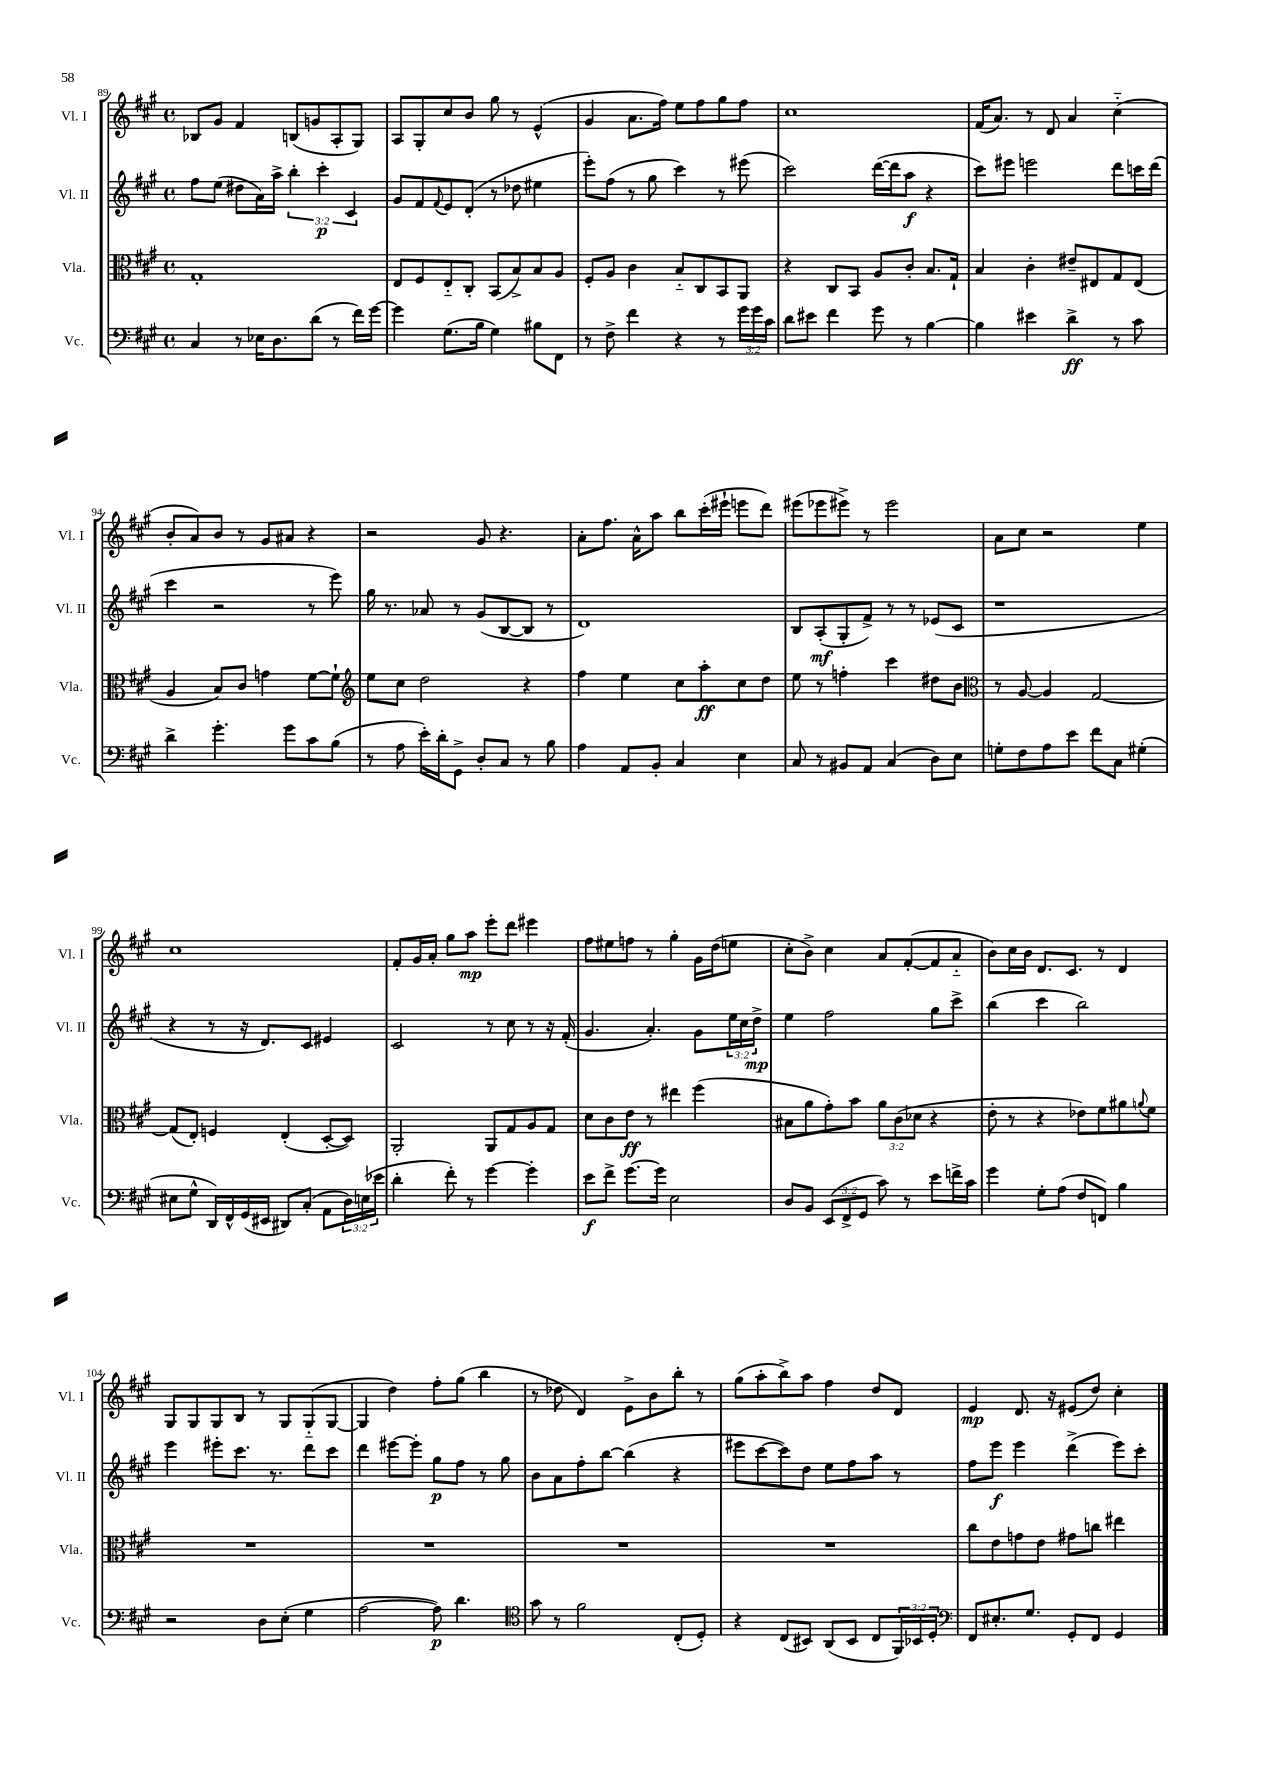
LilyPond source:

<<
\new StaffGroup <<
\new Staff = "s0" \with { instrumentName = "Vl. I" shortInstrumentName = "Vl. I" } {
    \clef treble \key a \major \defaultTimeSignature \time 4/4
    bes8 gis'8 fis'4 b8( g'8 a8-. gis8) |
    a8 gis8-. cis''8 b'8 gis''8 r8 e'4-^( |
    gis'4 a'8. fis''16) e''8 fis''8 gis''8 fis''8 |
    cis''1 |
    fis'16( a'8.) r8 d'8 a'4 cis''4-_( |
    b'8-. a'8) b'8 r8 gis'8 ais'8 r4 |
    r2 gis'8 r4. |
    a'8-. fis''8. a'16-^ a''8 b''8 cis'''16-.( eis'''16-! e'''8 d'''8) |
    eis'''8( ees'''8 eis'''8->) r8 eis'''2 |
    a'8 cis''8 r2 e''4 |
    cis''1 |
    fis'8-. gis'16 a'16-. gis''8 a''8\mp e'''8-. d'''8 eis'''4 |
    fis''8 eis''8 f''8 r8 gis''4-. gis'16 d''16( e''8 |
    cis''8-. b'8->) cis''4 a'8 fis'8~-.( fis'8 a'8-_ |
    b'8) cis''16 b'16 d'8. cis'8. r8 d'4 |
    gis8 gis8 gis8 b8 r8 gis8 gis8-_( gis8~ |
    gis4 d''4) fis''8-. gis''8( b''4 |
    r8 des''8 d'4) e'8-> b'8 b''8-. r8 |
    gis''8( a''8-. b''8->) a''8 fis''4 d''8 d'8 |
    e'4\mp d'8. r16 eis'8( d''8) cis''4-. \bar "|." |
}
\new Staff = "s1" \with { instrumentName = "Vl. II" shortInstrumentName = "Vl. II" } {
    \clef treble \key a \major \defaultTimeSignature \time 4/4 \override Staff.TupletNumber.text = #tuplet-number::calc-fraction-text
    fis''8 e''8( dis''8 a'16) a''16-> \tuplet 3/2 { b''4-. cis'''4-.\p cis'4 } |
    gis'8 fis'8 \appoggiatura { fis'8 } e'8 d'8-.( r8 des''8 eis''4 |
    e'''8-.) fis''8( r8 gis''8 cis'''4) r8 eis'''8( |
    cis'''2) d'''16~( d'''16 a''8\f r4 |
    cis'''8) eis'''8 e'''2 d'''8 c'''16 d'''16( |
    cis'''4 r2 r8 e'''8) |
    gis''16 r8. aes'8 r8 gis'8( b8~ b8 r8 |
    d'1) |
    b8 a8-.\mf( gis8-. fis'8->) r8 r8 ees'8( cis'8 |
    r1 |
    r4 r8 r16 d'8.) cis'8 eis'4 |
    cis'2 r8 cis''8 r8 r16 fis'16-.( |
    gis'4. a'4.-.) gis'8 \tuplet 3/2 { e''16 cis''16 d''16->\mp } |
    e''4 fis''2 gis''8 cis'''8-> |
    b''4( cis'''4 b''2) |
    e'''4 eis'''8-. cis'''8. r8. d'''8 cis'''8 |
    d'''4 eis'''8~ eis'''8-. gis''8\p fis''8 r8 gis''8 |
    b'8 a'8 fis''8-. b''8~ b''4( r4 |
    eis'''8 cis'''8~ cis'''8) d''8 e''8 fis''8 a''8 r8 |
    fis''8 e'''8\f e'''4 d'''4->( e'''8) cis'''8-. \bar "|." |
}
\new Staff = "s2" \with { instrumentName = "Vla." shortInstrumentName = "Vla." } {
    \clef alto \key a \major \defaultTimeSignature \time 4/4 \override Staff.TupletNumber.text = #tuplet-number::calc-fraction-text
    gis1-. |
    e8 fis8 e8-_ cis8-. b,8( b8->) b8 a8 |
    fis8-. a8 cis'4 b8-_ cis8 b,8 a,8 |
    r4 cis8 b,8 a8 cis'8-. b8. gis16-! |
    b4 cis'4-. eis'8-- eis8 gis8 eis8( |
    a4 b8) cis'8 g'4 fis'8~ fis'8-! |
    \clef treble e''8 cis''8 d''2 r4 |
    fis''4 e''4 cis''8 a''8-.\ff cis''8 d''8 |
    e''8 r8 f''4-. cis'''4 dis''8 b'8 |
    \clef alto r8 a8~ a4 gis2~ |
    gis8( e8-.) f4 e4-.( d8~-. d8) |
    a,2-. a,8 gis8 a8 gis8 |
    d'8 cis'8 e'8\ff r8 eis''4 fis''4( |
    bis8 a'8 gis'8-.) b'8 \tuplet 3/2 { a'8 cis'8( des'8 } r4 |
    e'8-. r8 r4 ees'8) fis'8 ais'8 \appoggiatura { a'8 } fis'8 |
    R1 |
    R1 |
    R1 |
    R1 |
    cis''8 e'8 g'8 e'8 gis'8 c''8 eis''4 \bar "|." |
}
\new Staff = "s3" \with { instrumentName = "Vc." shortInstrumentName = "Vc." } {
    \clef bass \key a \major \defaultTimeSignature \time 4/4 \override Staff.TupletNumber.text = #tuplet-number::calc-fraction-text
    cis4 r8 ees16 d8. d'8( r8 fis'16) gis'16~ |
    gis'4 gis8.( b16 gis4) bis8 fis,8 |
    r8 fis8-> fis'4 r4 r8 \tuplet 3/2 { gis'16 gis'16 cis'16 } |
    d'8 eis'8 fis'4 gis'8 r8 b4~ |
    b4 eis'4 d'4->\ff r8 cis'8 |
    d'4-> gis'4.-. gis'8 cis'8 b8( |
    r8 a8 e'16-.) d'16-. gis,8-> d8-. cis8 r8 b8 |
    a4 a,8 b,8-. cis4 e4 |
    cis8 r8 bis,8 a,8 cis4( d8) e8 |
    g8-. fis8 a8 e'8 fis'8 cis8 gis4-.( |
    eis8 gis8-^ d,16) fis,16-^ gis,16( eis,16 dis,8) cis8-.( a,8 \tuplet 3/2 { d16) e16( ees'16 } |
    d'4-. fis'8-.) r8 gis'4~ gis'4-. |
    e'8\f fis'8-> gis'8.~ gis'16 e2 |
    d8 b,8 \tuplet 3/2 { e,8( fis,8-> gis,8 } cis'8) r8 e'8 f'16-> cis'16 |
    gis'4 gis8-. a8( fis8 f,8) b4 |
    r2 d8 e8-.( gis4 |
    a2~ a8\p) d'4. |
    \clef tenor gis'8 r8 fis'2 cis8-.( d8-.) |
    r4 cis8( bis,8) a,8( bis,8 cis8 \tuplet 3/2 { fis,16) bes,16 d16-. } |
    \clef bass fis,8 eis8.-. gis8. gis,8-. fis,8 gis,4 \bar "|." |
}
>>
>>
\layout { \context { \Score currentBarNumber = #89 } }
